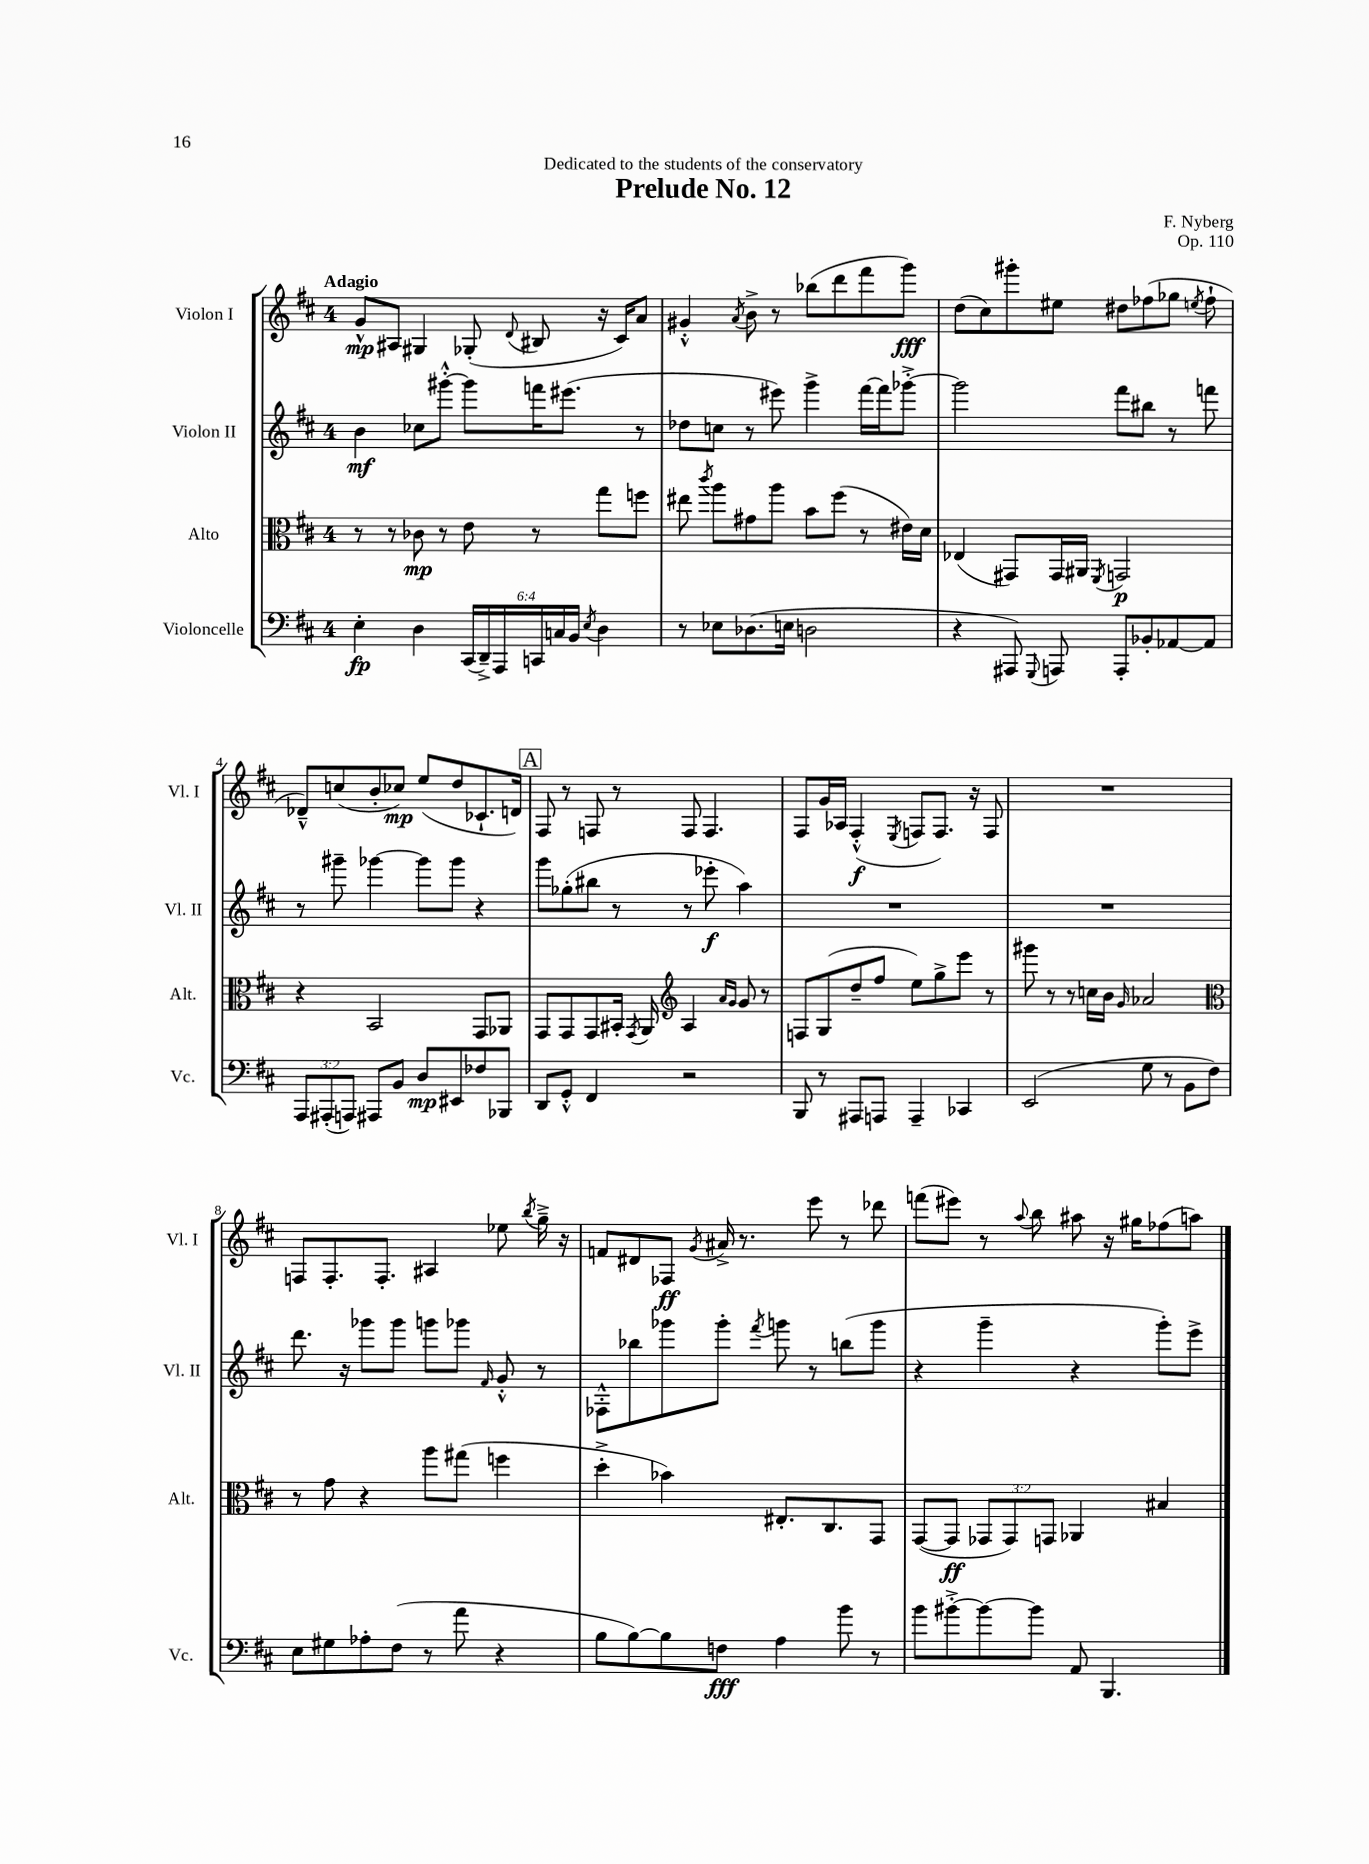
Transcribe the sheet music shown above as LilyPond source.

\header { title = "Prelude No. 12" composer = "F. Nyberg" dedication = "Dedicated to the students of the conservatory" opus = "Op. 110" }
<<
\new StaffGroup <<
\new Staff = "s0" \with { instrumentName = "Violon I" shortInstrumentName = "Vl. I" } {
    \clef treble \key d \major \once \override Staff.TimeSignature.style = #'single-digit \time 4/4 \tempo "Adagio"
    \autoBeamOff g'8[-^\mp ais8] gis4 ges8-.( \appoggiatura { d'8 } bis8 r16 cis'16[) a'8] |
    gis'4-.-^ \acciaccatura { a'8 } b'8-> r8 bes''8[( d'''8 fis'''8 g'''8]\fff) |
    d''8[( cis''8) gis'''8-. eis''8] dis''8[ fes''8( ges''8] \acciaccatura { e''8 } fes''8-! |
    des'8[---^) c''8( b'8-. ces''8]\mp) e''8[( d''8 ces'8.-! d'16]) |
    \mark \markup { \box "A" } fis8 r8 f8 r8 f8 f4. |
    fis8[ g'16 aes16] fis4-.-^\f( \acciaccatura { e8 } f8[ f8.]) r16 f8 |
    R1 |
    f8[ f8.-. f8.]-. ais4 ees''8 \acciaccatura { b''8 } g''16---> r16 |
    f'8[ dis'8 fes8]\ff \acciaccatura { g'8 } ais'16-> r8. e'''8 r8 des'''8 |
    f'''8[( eis'''8]) r8 \appoggiatura { a''8 } b''8 ais''8 r16 gis''16[ fes''8( a''8]) \bar "|." |
}
\new Staff = "s1" \with { instrumentName = "Violon II" shortInstrumentName = "Vl. II" } {
    \clef treble \key d \major \once \override Staff.TimeSignature.style = #'single-digit \time 4/4
    \autoBeamOff b'4\mf ces''8[ gis'''8]~-.-^ gis'''8[ f'''16 eis'''8.]( r8 |
    des''8[ c''8] r8 eis'''8) g'''4-> fis'''16[~ fis'''16 ges'''8]~-.-> |
    ges'''2 fis'''8[ bis''8] r8 f'''8 |
    r8 gis'''8-- ges'''4~ ges'''8[ ges'''8] r4 |
    \mark \markup { \box "A" } g'''8[ ges''8-.( bis''8] r8 r8 ees'''8-.\f a''4) |
    R1 |
    R1 |
    d'''8. r16 ges'''8[ ges'''8] g'''8[ ges'''8] \grace { fis'16 } g'8-.-^ r8 |
    fes8[-.-^ bes''8 ges'''8 ges'''8]-. \acciaccatura { fis'''8 } g'''8 r8 b''8[( g'''8] |
    r4 g'''4-- r4 g'''8[-.) e'''8]-> \bar "|." |
}
\new Staff = "s2" \with { instrumentName = "Alto" shortInstrumentName = "Alt." } {
    \clef alto \key d \major \once \override Staff.TimeSignature.style = #'single-digit \time 4/4 \override Staff.TupletNumber.text = #tuplet-number::calc-fraction-text
    \autoBeamOff r8 r8 ces'8\mp r8 e'8 r8 g''8[ f''8] |
    eis''8 \acciaccatura { cis'''8 } a''8[ gis'8 a''8] b'8[ fis''8]( r8 eis'16[) d'16] |
    ees4( gis,8[) gis,16 ais,16] \acciaccatura { fis,8 } g,2\p |
    r4 b,2 g,8[ aes,8] |
    \mark \markup { \box "A" } g,8[ g,8 g,8 bis,16]-. \acciaccatura { g,8 } a,16 \clef treble a4 \grace { a'16[ g'16] } g'8 r8 |
    f8[ g8( d''8-- fis''8] e''8[) g''8-> e'''8] r8 |
    gis'''8 r8 r8 c''16[ b'16] \grace { g'16 } aes'2 |
    \clef alto r8 g'8 r4 a''8[ gis''8]( f''4 |
    d''4-.-> bes'4) eis8.[-. cis8. g,8] |
    g,8[~( g,8]\ff \tuplet 3/2 { ges,8[ ges,8) g,8] } aes,4 bis4 \bar "|." |
}
\new Staff = "s3" \with { instrumentName = "Violoncelle" shortInstrumentName = "Vc." } {
    \clef bass \key d \major \once \override Staff.TimeSignature.style = #'single-digit \time 4/4 \override Staff.TupletNumber.text = #tuplet-number::calc-fraction-text
    \autoBeamOff e4-.\fp d4 \tuplet 6/4 { cis,16[( d,16--->) a,,16 c,16 c16 b,16] } \acciaccatura { e8 } d4 |
    r8 ees8[ des8.( e16] d2 |
    r4 ais,,8) \appoggiatura { g,,8 } a,,8 a,,8[-. bes,8-. aes,8~ aes,8] |
    \tuplet 3/2 { a,,8[ ais,,8-.( a,,8]) } ais,,8[ b,8] d8[\mp eis,8 fes8 bes,,8] |
    \mark \markup { \box "A" } d,8[ g,8]-.-^ fis,4 r2 |
    b,,8 r8 ais,,8[ a,,8] a,,4-- ces,4 |
    e,2( g8 r8 b,8[ fis8]) |
    e8[ gis8 aes8-. fis8]( r8 a'8 r4 |
    b8[ b8~) b8 f8]\fff a4 b'8 r8 |
    b'8[ bis'8~-.-> bis'8~ bis'8] a,8 b,,4. \bar "|." |
}
>>
>>
